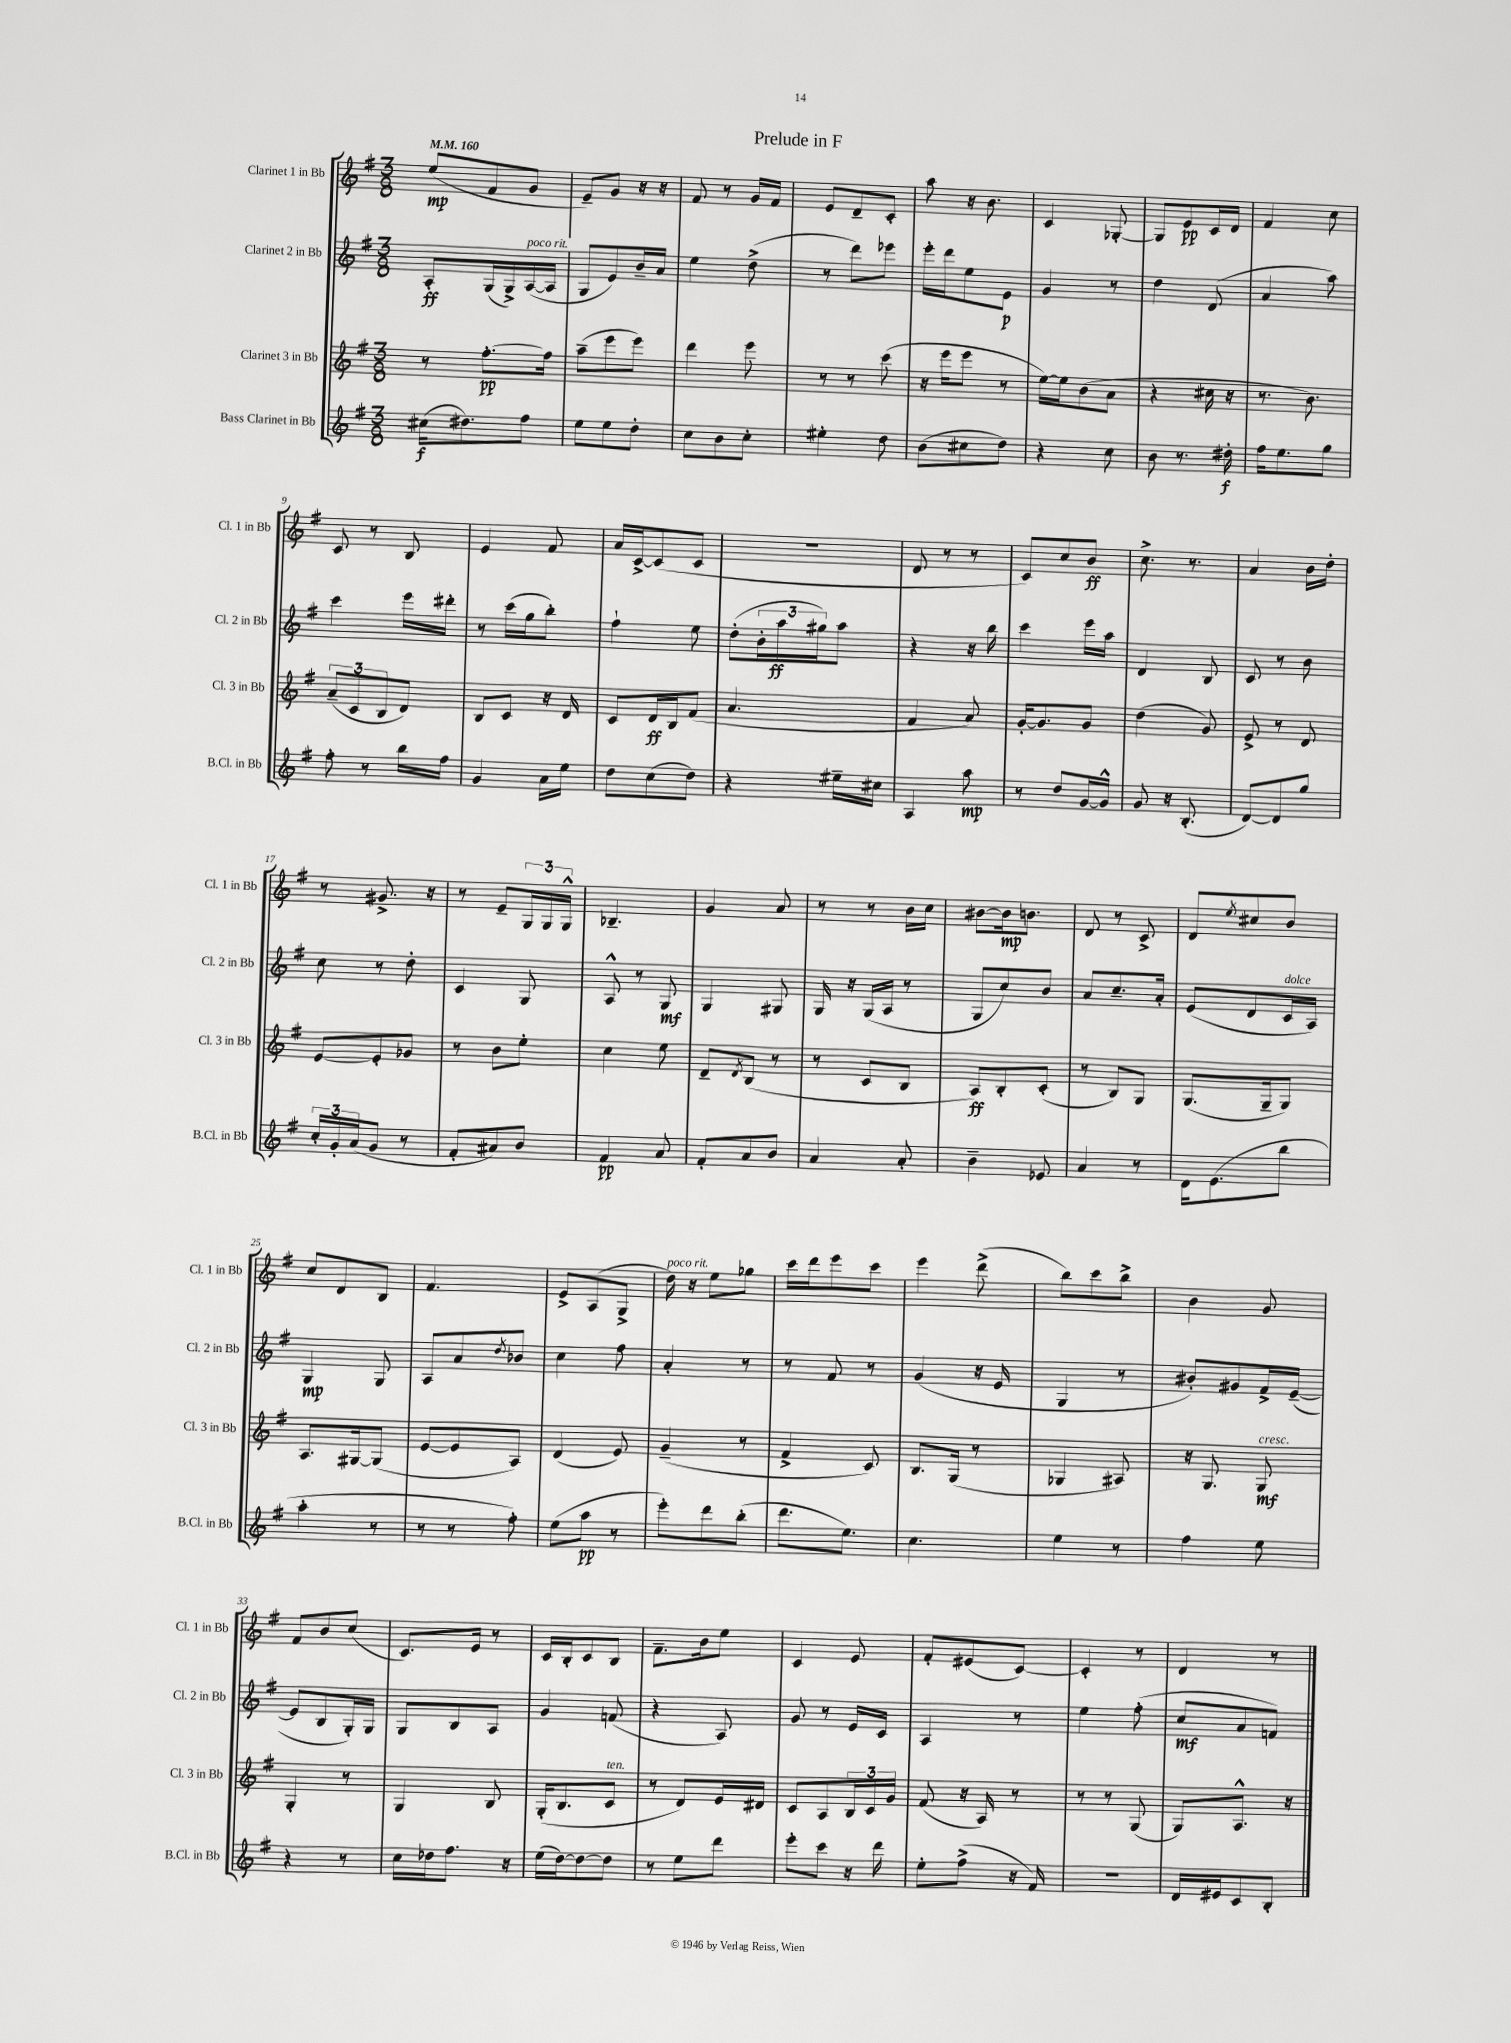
\header { title = "Prelude in F" }
<<
\new StaffGroup <<
\new Staff = "s0" \with { instrumentName = "Clarinet 1 in Bb" shortInstrumentName = "Cl. 1 in Bb" } {
    \clef treble \key g \major \numericTimeSignature \time 3/8 \tempo 4 = 160
    e''8\mp( fis'8 g'8 |
    e'8--) g'8 r16 r16 |
    fis'8 r8 g'16 fis'16 |
    e'8 d'8-- c'8-. |
    a''8 r16 b'8. |
    c'4 ges8~-. |
    ges8 e'8\pp c'16 d'16 |
    fis'4 c''8 |
    c'8 r8 b8 |
    e'4 fis'8 |
    a'16 c'16~-> c'8( c'8 |
    r4. |
    d'8 r8 r8 |
    c'8) c''8 b'8\ff |
    c''8.-> r8. |
    a'4 b'16 d''16-. |
    r8 gis'8.-> r16 |
    r8 e'8-- \tuplet 3/2 { g16 g16 g16-^ } |
    bes4.-- |
    g'4 a'8 |
    r8 r8 b'16 c''16 |
    bis'8~ bis'16\mp b'8. |
    d'8 r8 c'8-> |
    d'8 \acciaccatura { e''8 } cis''8 b'8 |
    c''8 d'8 b8 |
    fis'4. |
    e'8-> a8( g8-> |
    d''16^\markup { \italic "poco rit." }) r16 e''8 ges''8 |
    c'''16 d'''16 e'''8 c'''8 |
    e'''4 d'''8->( |
    b''8) c'''8 b''8-> |
    b'4 g'8 |
    fis'8 b'8 c''8( |
    c'8.) e'16 r8 |
    c'16 b16-. c'8 b8 |
    fis'8.-- b'16 e''8 |
    c'4 e'8 |
    fis'8-. eis'8( c'8~) |
    c'4-. r8 |
    d'4 r8 \bar "|." |
}
\new Staff = "s1" \with { instrumentName = "Clarinet 2 in Bb" shortInstrumentName = "Cl. 2 in Bb" } {
    \clef treble \key g \major \numericTimeSignature \time 3/8
    a8-.\ff g16( g16->) a16~^\markup { \italic "poco rit." }( a16 |
    g8 e'8) b'16-- a'16 |
    e''4 d''8->( |
    r8 d'''8) ees'''8 |
    e'''16-. d'''16 e''8 e'8\p |
    g'4 r8 |
    d''4 d'8( |
    a'4 a''8) |
    c'''4 e'''16 dis'''16-. |
    r8 c'''16( g''16 b''8-.) |
    fis''4-! e''8 |
    d''8-.( \tuplet 3/2 { b'16-. a''16\ff gis''16) } a''8 |
    r4 r16 b''16 |
    c'''4 e'''16 a''16 |
    d'4 b8 |
    c'8 r8 b'8 |
    c''8 r8 d''8-. |
    c'4 g8 |
    a8-^ r8 g8\mf |
    g4 gis8 |
    g16 r16 g16( a16 r8 |
    g8 c''8) b'8 |
    a'8 c''8.-- a'16-. |
    e'8( d'8 c'16^\markup { \italic "dolce" } a16) |
    g4\mp g8 |
    a8 a'8 \acciaccatura { d''8 } bes'8 |
    c''4 fis''8 |
    a'4-. r8 |
    r8 fis'8 r8 |
    g'4( r16 e'16 |
    g4 r8 |
    bis'8-.) gis'8 fis'16-> e'16~--( |
    e'8 b8 g16-.) g16 |
    g8 b8 a8 |
    g'4 f'8( |
    r4 a8) |
    g'8 r8 e'16 c'16 |
    a4 r8 |
    e''4 fis''8-.( |
    c''8\mf a'8 f'8) \bar "|." |
}
\new Staff = "s2" \with { instrumentName = "Clarinet 3 in Bb" shortInstrumentName = "Cl. 3 in Bb" } {
    \clef treble \key g \major \numericTimeSignature \time 3/8
    r8 fis''8.~-.\pp fis''16 |
    a''8--( e'''8 e'''8) |
    d'''4 e'''8 |
    r8 r8 c'''8( |
    r16 e'''16 e'''8 r8 |
    e''16~) e''16 b'8( a'8 |
    r4 cis''16 r16 |
    r8. b'8.) |
    \tuplet 3/2 { a'8--( c'8 b8 } d'8) |
    b8 c'8 r16 d'16 |
    c'8 d'16\ff b16 fis'8( |
    a'4. |
    fis'4 a'8) |
    g'16~-. g'8. g'8 |
    d''4( g'8) |
    e'8-> r8 d'8 |
    e'8~ e'8-. ges'8 |
    r8 b'8 e''8-. |
    c''4 e''8 |
    d'8-- \acciaccatura { d'8 } b8( r8 |
    r8 c'8 b8 |
    a8\ff) b8-. c'8-.( |
    r8 b8) g8 |
    g8.( g16-- g8) |
    a8. gis16~ gis8( |
    e'8~ e'8 a8) |
    d'4( e'8) |
    g'4--( r8 |
    fis'4-> c'8) |
    b8. g16( r8 |
    ges4 ais8) |
    r16 g8. g8\mf^\markup { \italic "cresc." } |
    g4-. r8 |
    g4 b8 |
    g16-.( b8. c'8^\markup { \italic "ten." } |
    r8 d'8) e'16 dis'16 |
    c'8 a8 \tuplet 3/2 { b16 c'16 g'16 } |
    fis'8( r16 a16) r8 |
    r8 r8 g8( |
    g8) a8.-^ r16 \bar "|." |
}
\new Staff = "s3" \with { instrumentName = "Bass Clarinet in Bb" shortInstrumentName = "B.Cl. in Bb" } {
    \clef treble \key g \major \numericTimeSignature \time 3/8
    cis''16\f( dis''8.) fis''8 |
    e''8 e''8 d''8-. |
    c''8 b'8 c''8-. |
    eis''4-. d''8 |
    b'8( cis''8 d''8) |
    r4 c''8 |
    b'8 r8. dis''16-.\f |
    fis''16 e''8. g''8 |
    fis''8-. r8 b''16 fis''16 |
    g'4 a'16 e''16 |
    d''8 c''8( d''8) |
    r4 eis''16-- cis''16 |
    a4 a''8\mp |
    r8 d''8 g'16~ g'16-^ |
    g'8 r16 b8.-.( |
    d'8~) d'8 g''8 |
    \tuplet 3/2 { c''16-. g'16-. a'16( } g'8 r8 |
    fis'8-. ais'8) b'8 |
    fis'4\pp a'8 |
    fis'8-. a'8 b'8 |
    a'4 a'8-. |
    b'4-- ees'8 |
    a'4 r8 |
    d'16 e'8.( b''8 |
    a''4-. r8 |
    r8 r8 fis''8-.) |
    e''8( a''8\pp r8 |
    e'''8-.) d'''8 b''8-.( |
    d'''8. e''8.) |
    c''4. |
    e''4 r8 |
    fis''4 e''8 |
    r4 r8 |
    c''16 des''16 fis''8. r16 |
    e''16( d''16~) d''8~ d''8 |
    r8 e''8 d'''8 |
    e'''8-. c'''8 r16 d'''16 |
    e''8-. fis''8->( r16 fis'16) |
    R4. |
    d'16 eis'16 c'8 b8-. \bar "|." |
}
>>
>>
